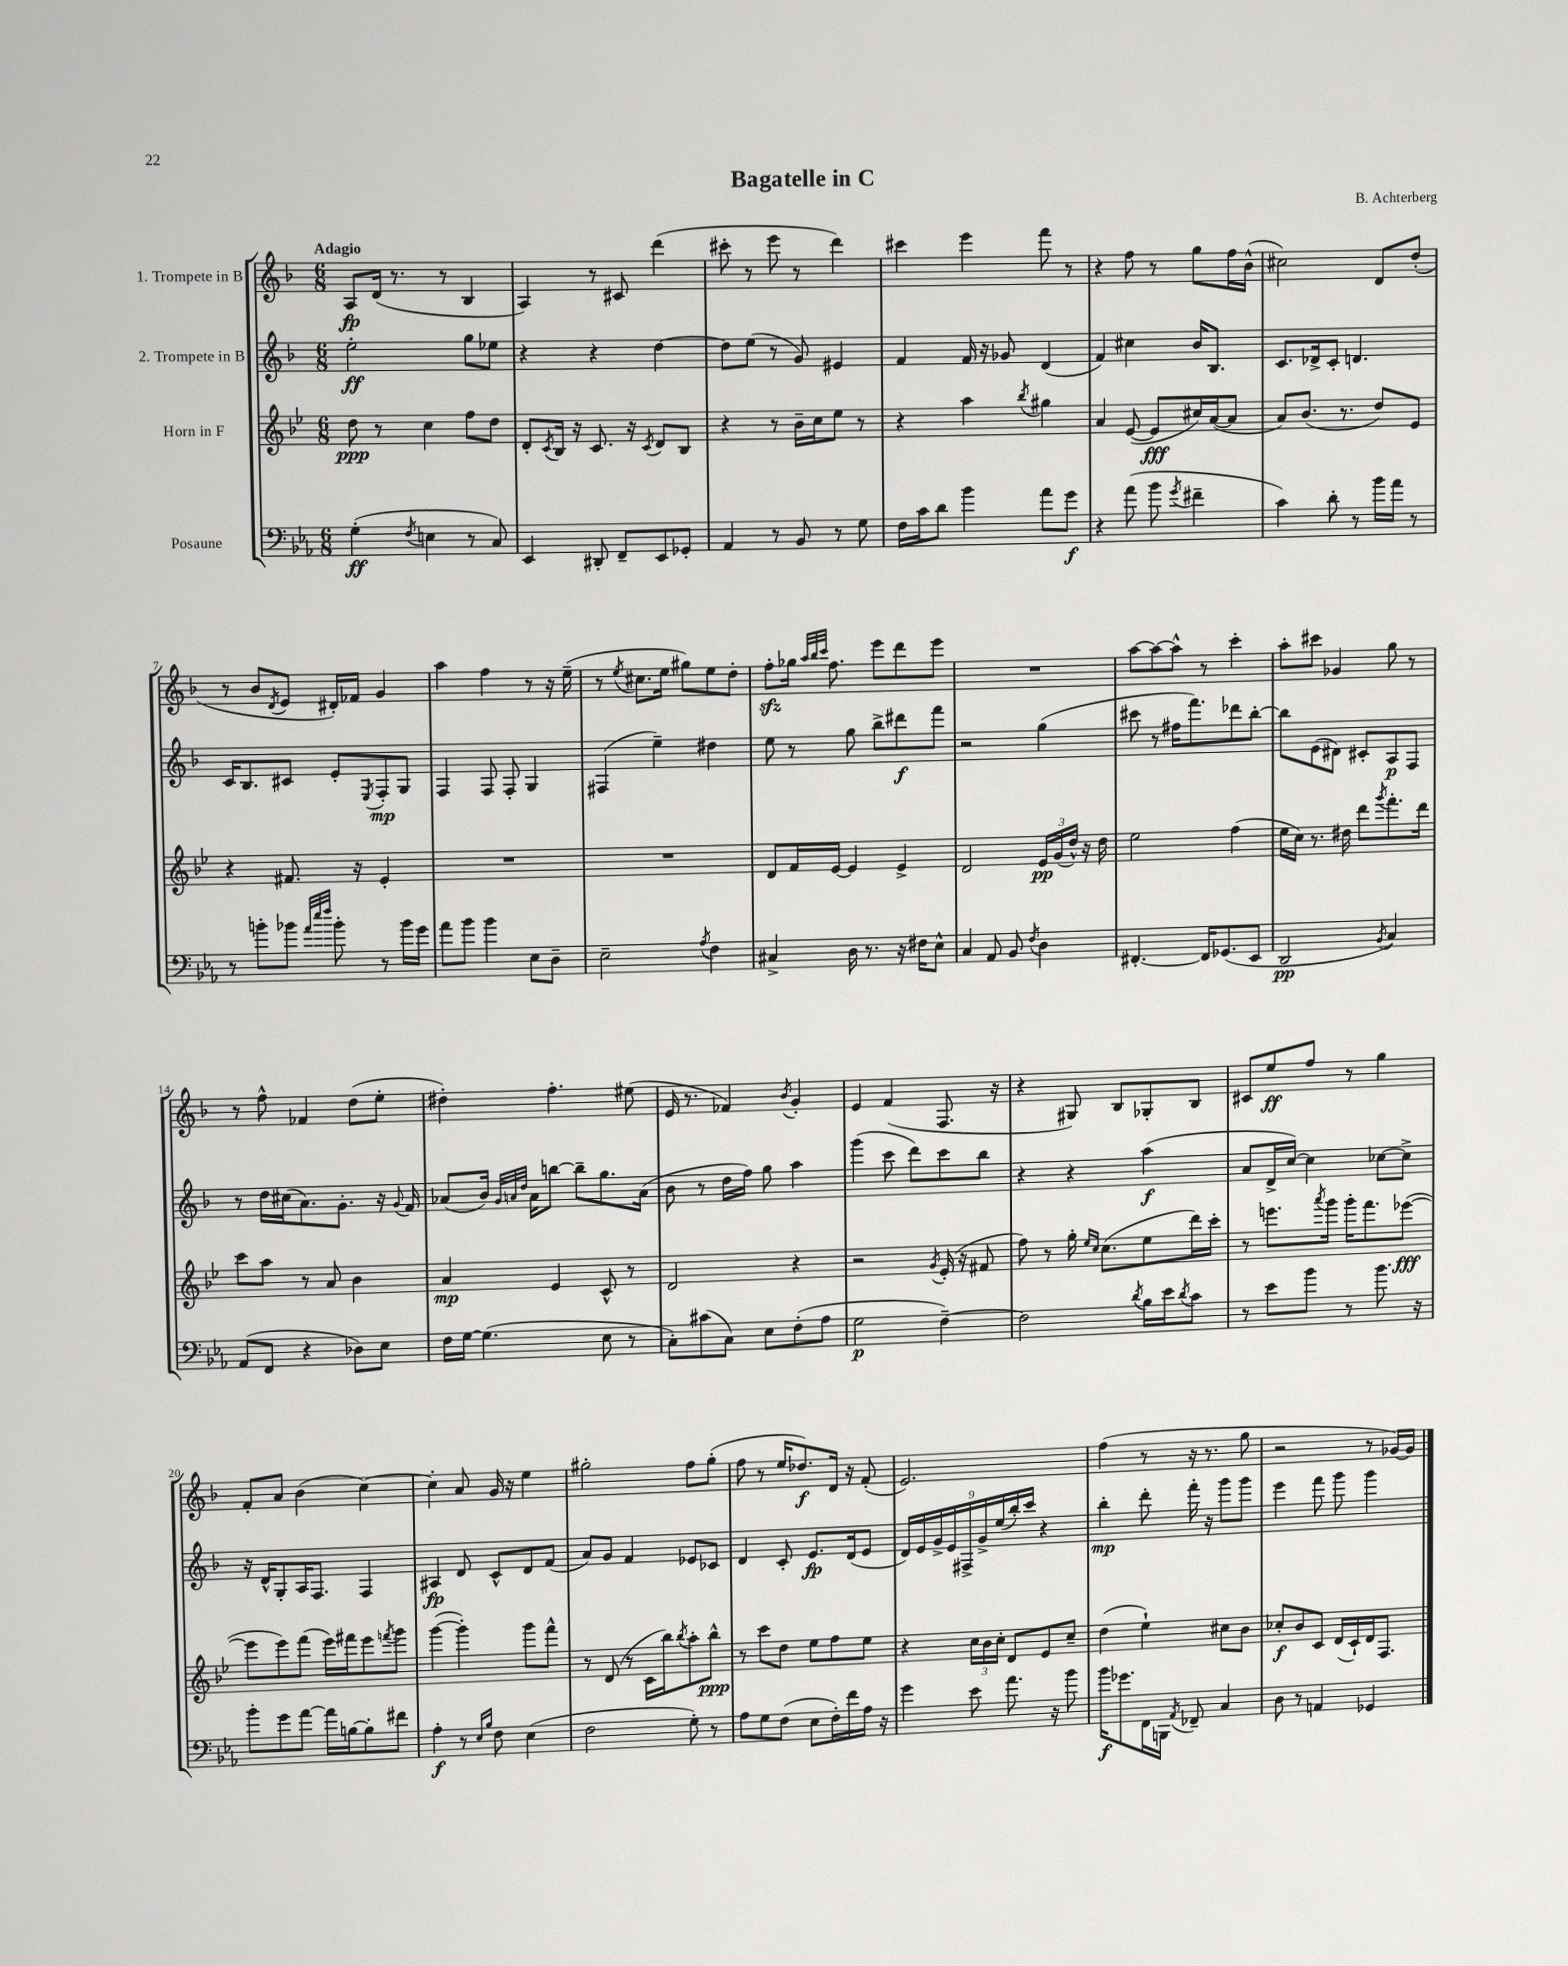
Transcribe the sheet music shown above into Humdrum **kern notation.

**kern	**kern	**kern	**kern
*staff4	*staff3	*staff2	*staff1
*clefF4	*clefG2	*clefG2	*clefG2
*k[b-e-a-]	*k[b-e-]	*k[b-]	*k[b-]
*M6/8	*M6/8	*M6/8	*M6/8
(4G'\	8dd\	2ee'\	8A/L
.	8r	.	(16d/Jk
.	.	.	8.r
8qF/	.	.	.
4E\	4cc\	.	.
.	.	.	8r
8r	8ff\L	8gg\L	4B-/
8C/)	8dd\J	8ee-\J	.
=	=	=	=
4EE-/	8d'/L	4r	4A/)
.	8qc/	.	.
.	16B-/Jk	.	.
.	16r	.	.
8DD#'/	8.c/	4r	8r
8FF~/L	.	.	8c#/
.	16r	.	.
.	8qc/	.	.
8EE-/	8d/L	[4dd\	(4ddd\
8GG-'/J	8B-/J	.	.
=	=	=	=
4AA-/	4r	8dd\]L	8ccc#'\
.	.	(8ee\J	8r
8r	8r	8r	8eee\
8BB-/	16b-~\LL	8g/)	8r
.	16cc\J	.	.
8r	8ee-\J	4e#/	4ddd\)
8G\	8r	.	.
=	=	=	=
16F\LL	4r	4f/	4ccc#\
16c\J	.	.	.
8d\J	.	.	.
4b-\	4aa\	16f/	4eee\
.	.	16r	.
.	.	8g-/	.
.	8qbb-/	.	.
8a-\L	4gg#\	(4d/	8fff\
8g\J	.	.	8r
=	=	=	=
4r	4a/	4f/)	4r
(8a-\	([8e-/	4cc#\	8ff\
8b-\	8e-/]L	.	8r
8qg/	.	.	.
4f#~\	16cc#/L)	16b-/LK	8gg\L
.	([16a/J	8.B-/J	.
.	8a/]J	.	16ff\L
.	.	.	(16b-^^\JJ
=	=	=	=
4c\)	8a/L)	8.c/L	2cc#\)
.	(8.b-/J	.	.
.	.	16d-^/k	.
8d'\	.	8c'/J	.
.	8.r	.	.
8r	.	4.d/	.
16b-\LL	8dd/L)	.	8d/L
16a-\JJ	.	.	.
8r	8e-/J	.	(8dd'/J
=	=	=	=
8r	4r	16c/LK	8r
.	.	8.B-/	.
8b'\L	.	.	8b-/L
.	.	.	8qd/
8b-\J	8.f#/	8c#/J	8e/J
32qqa-/LLL	.	.	.
32qqee-/	.	.	.
32qqff/JJJ	.	.	.
8b-'\	.	8e'/L	16d#'/LL)
.	16r	.	16f-/JJ
.	.	8qE/	.
8r	4e-'/	8F'/	4g/
16b-\LL	.	8G/J	.
16g\JJ	.	.	.
=	=	=	=
8a-\L	2.r	4F/	4aa\
8b-\J	.	.	.
4b-\	.	8F/	4ff\
.	.	8F'/	.
8E-\L	.	4G/	8r
8D~\J	.	.	16r
.	.	.	(16ee~\
=	=	=	=
2E-~\	2.r	(4F#/	8r
.	.	.	8qee/
.	.	.	8.cc#\L
.	.	4ee~\)	.
.	.	.	16ee\Jk
.	.	.	8gg#\L)
8qA-/	.	.	.
4F\	.	4dd#\	8ee\
.	.	.	8dd'\J
=	=	=	=
4C#^/	8d/L	8ee\	8ff'\L
.	16f/L	8r	16gg-\Jk
.	.	.	32qqaa/LLL
.	.	.	32qqbb-/
.	.	.	32qqccc/JJJ
.	[16e-/JJ	.	8.ff\
16D\	4e-/]	8gg\	.
8.r	.	.	.
.	.	8bb-^\L	8eee\L
16r	4e-^/	8ddd#\	8ddd\
16F#\LK	.	.	.
8E-^^\J	.	8fff\J	8eee\J
=	=	=	=
4C/	2d/	2r	2.r
8AA-/	.	.	.
8BB-/	.	.	.
8qF/	.	.	.
4D\	24e-/LL	(4gg\	.
.	(24g/	.	.
.	24dd^^/JJ)	.	.
.	16r	.	.
.	16dd\	.	.
=	=	=	=
[4.FF#'/	2ee-\	8ccc#\	[8aa\L
.	.	8r	8aa\_
.	.	16ff#\LK	8aa^^\]J
.	.	8.fff\)	.
16FF#/]LK	.	.	8r
(8.GG-/	.	.	.
.	(4ff\	8ddd-\	4ccc'\
8EE-/J	.	[8bb-'\J	.
=	=	=	=
2DD/	16ee-\LL	8bb-\]L	8aa'\L
.	16cc\JJ)	.	.
.	8.r	(8e\	8ccc#\J
.	.	8d#\J)	4g-/
.	16dd#\	.	.
.	8ddd\L	8c#'/L	.
8qBB-/	8qggg/	.	.
4C/)	8.fff'\	8A/	8gg\
.	.	8F/J	8r
.	16ddd\Jk	.	.
=	=	=	=
(8AA-/L	8ccc\L	8r	8r
8FF/J	8aa\J	16dd\LL	8ff^^\
.	.	(16cc#\J	.
4r	8r	8.a\)	4f-/
.	8a/	.	.
.	.	8.g'\J	.
8D-\L)	4b-\	.	(8dd\L
8E-\J	.	16r	8ee'\J
.	.	8qqg/	.
.	.	16f/	.
=	=	=	=
16F\LL	4a/	(8a-/L	4dd#'\)
[16G\JJ	.	.	.
(4.G\]	.	16b-/Jk)	.
.	.	32qqg/LLL	.
.	.	32qqa/	.
.	.	32qqdd/JJJ	.
.	.	16a\LK	.
.	4e-/	[8bb\J	4.ff'\
.	.	8bb~\]L	.
8E-\	8c^^/	8.gg\	.
8r	8r	.	(8ee#\
.	.	(16a\Jk	.
=	=	=	=
8C'\L)	2d/	8b-\	16e/
.	.	.	8.r
(8c#\	.	8r	.
8C\J)	.	16dd\LL	4f-/)
.	.	16ff\JJ)	.
8E-\L	.	8gg\	.
.	.	.	8qb-/
(8F'\	4r	4aa\	4g'/
8A-\J	.	.	.
=	=	=	=
2G\	2r	(4ggg\	4e/
.	.	8ccc\	(4f/
.	.	8ddd\L)	.
.	8qg/	.	.
[4F~\)	(16e-'/	8ccc\	8.F/
.	16r	.	.
.	8f#/	8bb-\J	.
.	.	.	16r
=	=	=	=
2F\]	8ff\)	4r	4r
.	8r	.	.
.	16gg'\	4r	8G#/)
.	16qqee-/LL	.	.
.	16qqcc/JJ	.	.
.	(8.cc\L	.	.
.	.	.	8B-/L
8qd/	.	.	.
16B-\LL	8ee-\	(4aa\	8G-'/
16e-\J	.	.	.
8qd/	.	.	.
8c\J	16ddd\L)	.	8B-/J
.	16ccc'\JJ	.	.
=	=	=	=
8r	8r	8a/L	8c#/L
8e-\L	8.eee\L	16d^/L	8ee/
.	.	[16cc/JJ)	.
8b-\J	.	4cc\]	8ff/J
.	8qaaa/	.	.
.	16ggg\Jk	.	.
8r	16ggg'\LK	.	8r
.	8.fff\	.	.
8.b-\	.	[8cc-\L	4gg\
.	([8eee-\J	8cc-^\]J	.
16r	.	.	.
=	=	=	=
8b-'\L	8eee-\]L	16r	8f'/L
.	.	16d^^/LK	.
8g\	8eee-\)	8G'/	8a/J
[8a-\J	(8fff\J	16A/K	(4b-\
.	.	8.F/J	.
16a-\]LL	16eee-\LL)	.	.
[16B\J	16fff#\J	.	.
8B'\]	8eee-\	4F/	[4cc\)
.	8qfff/	.	.
8f#\J	8ggg\J	.	.
=	=	=	=
4A-'\	([4ggg\	4A#/	4cc'\]
8r	4ggg'\])	8d/	8a/
16qqE-/LL	.	.	.
16qqB-/JJ	.	.	.
8F\	.	8c^^/L	16g/
.	.	.	16r
(4E-\	8ggg\L	8d/	4ee\
.	8fff^^\J	(8f/J	.
=	=	=	=
2F\	8r	8a/L)	2gg#'\
.	(8d/	8g/J	.
.	8r	4f/	.
.	16c\LL	.	.
.	16bb-\J)	.	.
.	8qbb-/	.	.
8G'\)	8aa'\	8e-/L	8ff\L
8r	8bb-^^\J	8c-/J	(8gg#'\J
=	=	=	=
8A-\L	8r	4d/	8ff\
8G\	8ccc\L	.	8r
(8F\J	8dd\J	8c'/	16ee/LK
.	.	.	8.dd-/)
8E-\L	8ee-\L	8.e/L	.
16F'\L)	8ff\	.	16d/Jk
16f\	.	(16d/k	16r
16A-\JJ	8ee-\J	8e/J	(8f'/
16r	.	.	.
=	=	=	=
4g\	4r	18d/LL)	2.e/)
.	.	18e/	.
.	.	18g^/	.
.	.	18e/	.
.	.	18F#^/	.
8e-\	24cc\LL	.	.
.	.	18g^/	.
.	24b-\	.	.
.	24cc'\JJ	(18ee/	.
8.a-\	8d/L	.	.
.	.	18bb-'/)	.
.	.	18ccc/JJ	.
.	8e-/	4r	.
16r	.	.	.
8b-\	8cc~/J	.	.
=	=	=	=
16b-\LK	(4dd\	4bb-'\	(4ff\
8.g-\	.	.	.
16FF\L	4ee-`\)	8ddd'\	8r
16BBB\JJ	.	.	.
8qAA-/	.	.	.
8FF-~/	.	16fff'\	16r
.	.	16r	8.r
4C/	8cc#\L	8ggg\L	.
.	8b-\J	8ggg\J	8gg\
=	=	=	=
8D\	8cc-'/L	4eee\	2r
8r	8b-/	.	.
4AA/	8c/J	8fff\	.
.	(16d/LL	8ggg\	.
.	16c`/)	.	.
4GG-/	16d/J	4ggg\	8r
.	8.F/J	.	.
.	.	.	[16g-/LL)
.	.	.	16g-/]JJ
==	==	==	==
*-	*-	*-	*-
